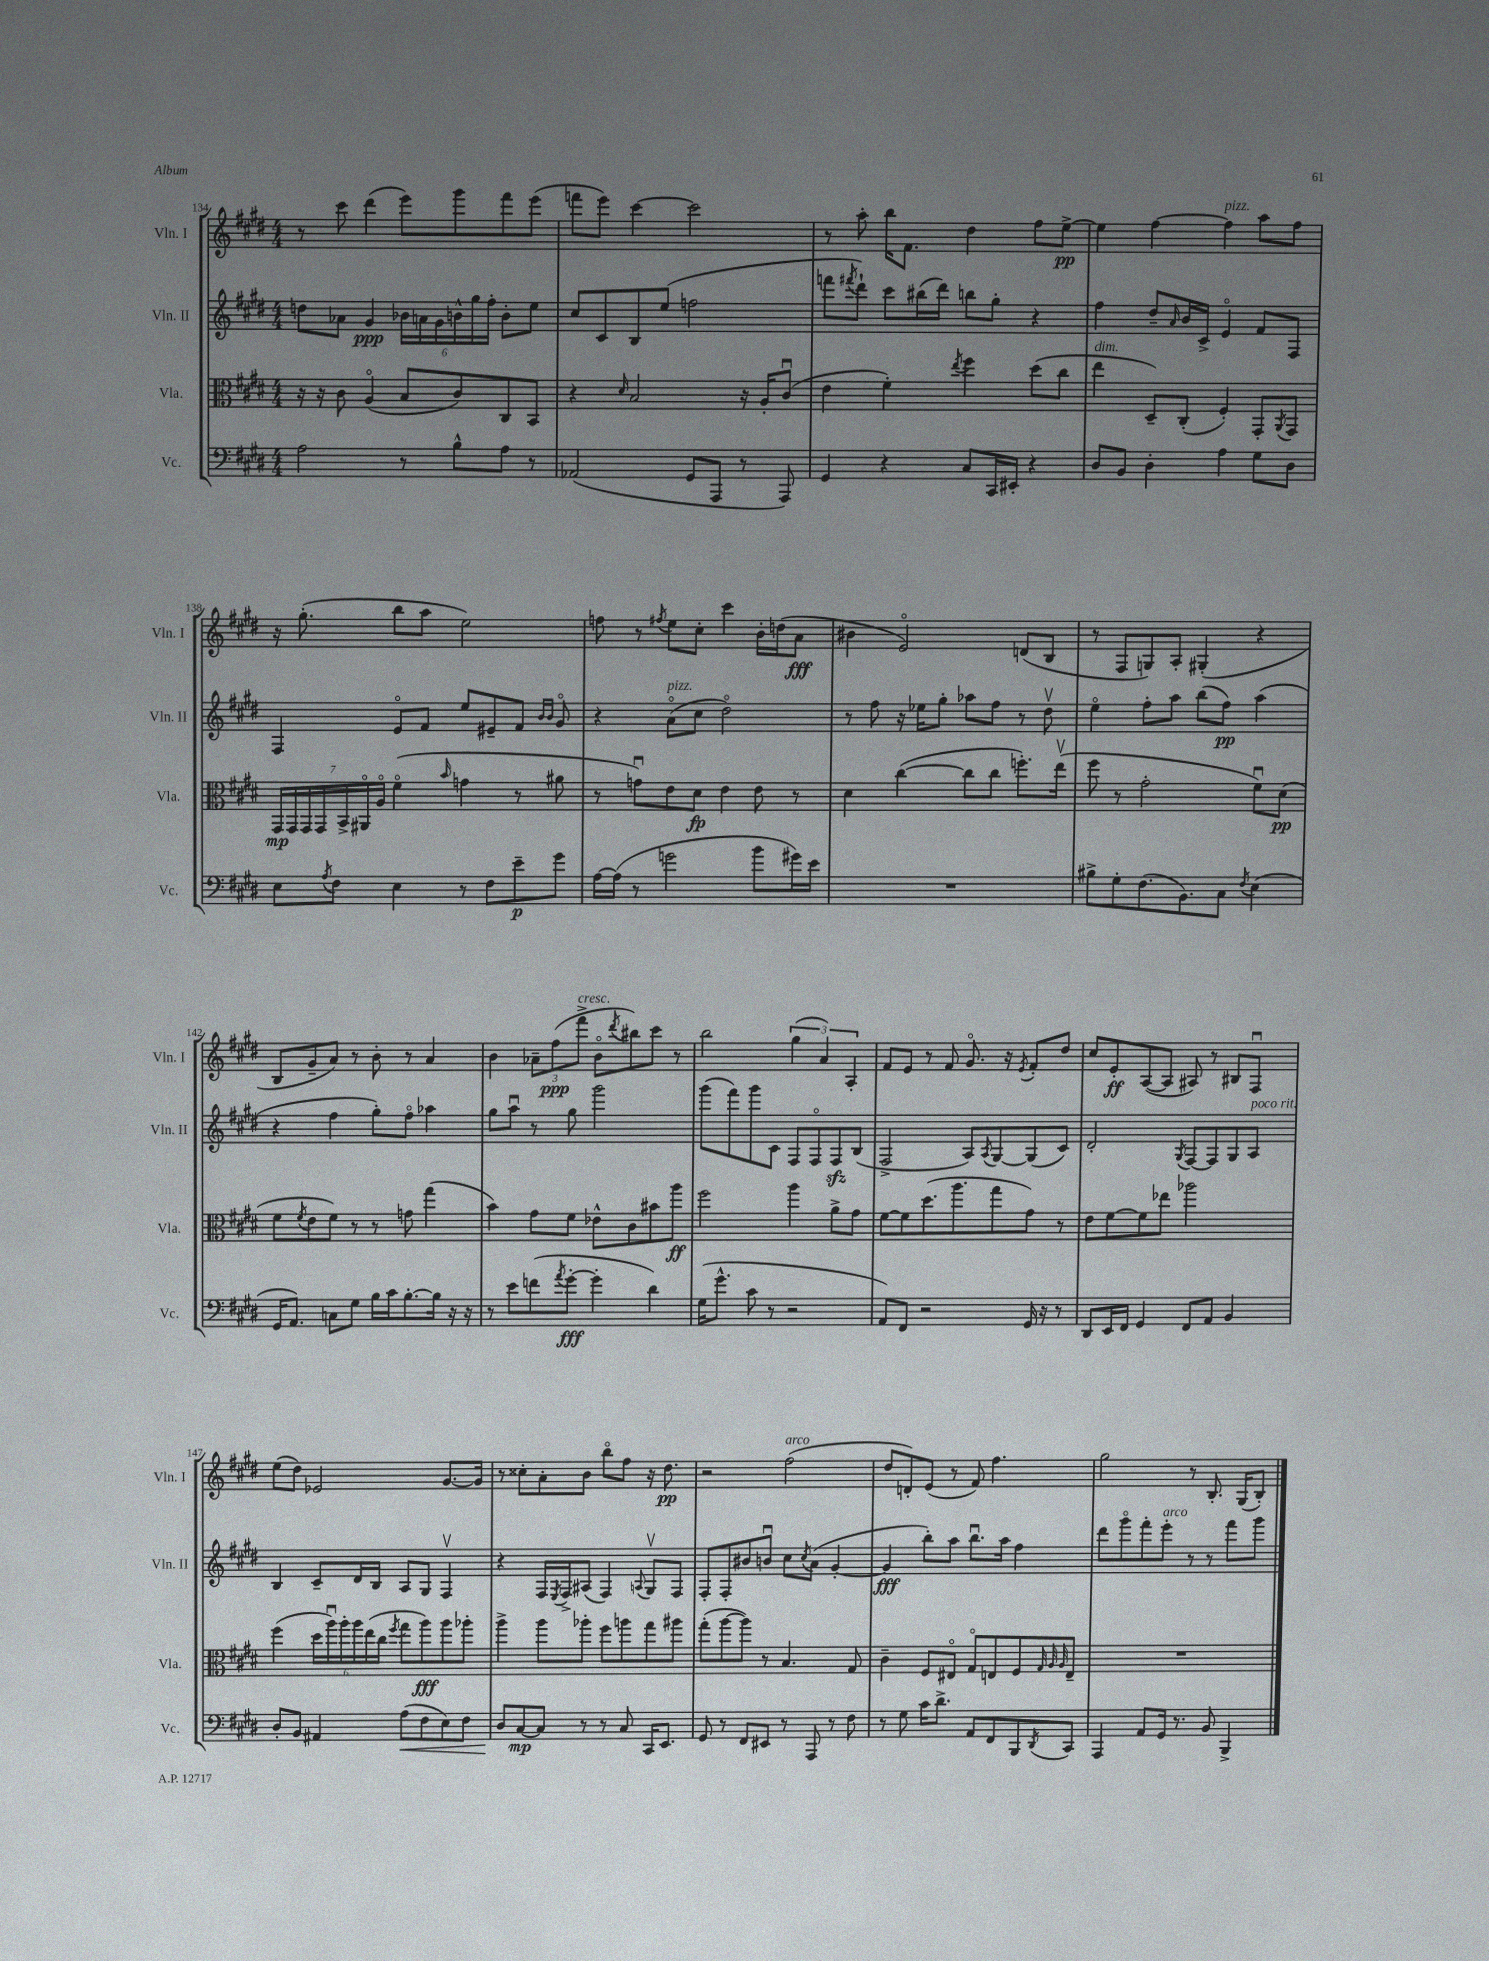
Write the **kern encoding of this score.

**kern	**kern	**kern	**kern
*staff4	*staff3	*staff2	*staff1
*clefF4	*clefC3	*clefG2	*clefG2
*k[f#c#g#d#]	*k[f#c#g#d#]	*k[f#c#g#d#]	*k[f#c#g#d#]
*M4/4	*M4/4	*M4/4	*M4/4
2A\	16r	8dd\L	8r
.	16r	.	.
.	8c#\	8a-\J	8ccc#\
.	(4Ao/	4g#/	(4ddd#\
8r	8B/L	24b-\LL	8eee\L)
.	.	24a\	.
.	.	24g#\	.
8B^^\L	8c#/)	24b^^\	8ggg#\
.	.	24gg#\	.
.	.	24ff#'\JJ	.
8A\J	8C#/	8b'\L	8fff#\
8r	8BB/J	8ee\J	(8eee\J
=	=	=	=
(2AA-/	4r	8cc#/L	8fff\L
.	.	8c#/	8eee\J)
.	16qqd#/	.	.
.	2B/	8B/	[4ccc#\
.	.	(8ee/J	.
8GG#/L	.	2ff\	2ccc#\]
8AAA/J	.	.	.
8r	16r	.	.
.	16A'/LK	.	.
8AAA/)	(8c#u/J	.	.
=	=	=	=
4GG#/	4e\	8fff\L	8r
.	.	8qfff#/	.
.	.	8ddd#`\J)	8aa'\
4r	4f#'\)	8ccc#\L	16bb\LK
.	.	.	8.f#\J
.	.	(16bb#\L	.
.	.	16ddd#\JJ)	.
.	8qee/	.	.
8C#/L	4ff#\	8bb\L	4dd#\
16CC#/L	.	8gg#'\J	.
16EE#'/JJ	.	.	.
4r	(8dd#\L	4r	8ff#\L
.	8cc#\J	.	[8ee^\J
=	=	=	=
8D#/L	4ee\	4ff#\	4ee\]
8BB/J	.	.	.
4D#'\	8D#~/L)	8dd#~/L	[4ff#\
.	.	16qqa/	.
.	(8C#'/J	16b/L	.
.	.	16c#^/JJ	.
4A\	4F#'/)	4eo/	4ff#\]
8G#\L	8GG#'/L	8f#/L	8aa\L
.	8qAA/	.	.
8D#\J	8GG#/J	8F#/J	8ff#\J
=	=	=	=
8E\L	28GG#/LL	4F#/	16r
.	28GG#/	.	.
.	.	.	(8.gg#'\
.	28GG#/	.	.
.	28GG#/	.	.
8qA/	.	.	.
8F#\J	.	.	.
.	28BB^/	.	.
.	28AA#o/	.	.
.	28Ao/JJ	.	.
4E\	(4f#o\	8eo/L	8bb\L
.	.	8f#/J	8aa\J
.	16qqb/	.	.
8r	4g\	8ee/L	2ee\)
8F#\L	.	8e#~/	.
8e~\	8r	8f#/J	.
.	.	16qqb/LL	.
.	.	16qqb/JJ	.
8g#\J	8a#\	8g#o/	.
=	=	=	=
[16A\LL	8r	4r	8ff\
(16A\]JJ	.	.	.
8r	8gu\L)	.	8r
.	.	.	8qff#/
2g\	8e\	(8ao\L	8ee\L
.	8d#\J	8cc#\J	8cc#'\J
.	4e\	2dd#o\)	4ccc#\
8b\L	8e\	.	16b'\LL
.	.	.	(16dd\J
16g#\L)	8r	.	8a\J
16e\JJ	.	.	.
=	=	=	=
1r	4d#\	8r	4b#\
.	.	8ff#\	.
.	([4cc#\	16r	2eo/)
.	.	16ee-\LK	.
.	.	8gg#'\J	.
.	8cc#\]L	8aa-\L	.
.	8cc#\J	8ff#\J	.
.	8.ff'\L)	8r	(8d/L
.	.	8dd#v\	8B/J
.	(16eev\Jk	.	.
=	=	=	=
8B#^\L	8ff#\	4eeo\	8r
8G#'\	8r	.	8F#/L
(8.F#\	2g#'\	8ff#'\L	8G/)
.	.	8aa\J	8A'/J
8.BB\)	.	.	.
.	.	(8bb\L	(4G#'/
8C#\J	.	8ff#\J)	.
8qF#/	.	.	.
(4E\	8f#u\L)	(4aa\	4r
.	(8d#\J	.	.
=	=	=	=
16GG#/LK	8f#\L	4r	8B/L
8.AA/J)	.	.	.
.	8qf#/	.	.
.	8e\	.	8g#~/
8C\L	8f#\J)	4ff#\	8a/J)
8G#\J	8r	.	8r
16B\LL	8r	8gg#'\L)	8b'\
16c#\J	.	.	.
[8.B'\	8g\	8ff#o\J	8r
.	(4gg#\	4aa-\	4a/
16B\]Jk	.	.	.
16r	.	.	.
16r	.	.	.
=	=	=	=
8r	4b\)	8gg#\L	4b\
8e\L	.	8aau\J	.
(8f\	8g#\L	8r	12a-~\L
.	.	.	(12ff#\
8qa/	.	.	.
[8g#'\J	8f#\J	8gg#\	.
.	.	.	12fff#^\J
4g#'\]	8e-^^\L	2ggg#\	8bo\L
.	.	.	8qddd#/
.	8c#\	.	8bb#\)
4d#\)	8b#\	.	8ccc#\J
.	8aa\J	.	8r
=	=	=	=
(16G#\LK	2ff#\	(8ggg#\L	2bb\
8.g#^^\J	.	.	.
.	.	8fff#\)	.
8c#\	.	8ggg#\	.
8r	.	8c#\J	.
2r	4aa\	8F#/L	(6gg#\
.	.	8F#o/	.
.	.	.	6a/)
.	8a^\L	8F#/	.
.	.	.	6A'/
.	8g#\J	(8B/J	.
=	=	=	=
8AA/L)	[8f#\L	2F#^/	8f#/L
8FF#/J	8f#\]	.	8e/J
2r	(8.dd#\	.	8r
.	.	.	8f#/
.	8.aa\	.	.
.	.	8A/L)	8.g#o/
.	.	8qA/	.
.	8gg#\	[8G#/	.
.	.	.	16r
.	.	.	8qe/
16GG#/	8g#\J)	(8G#/]	8f#'/L
16r	.	.	.
8r	8r	8c#/J)	8dd#/J
=	=	=	=
8DD#/L	8e\L	2d#'/	8cc#/L
16EE/L	[8f#\	.	8e'/
16FF#/JJ	.	.	.
4GG#/	8f#\]	.	([8A/
.	8ee-\J	.	8A/]J
.	.	8qG#/	.
8FF#/L	2aa-\	[8F#/L	8A#/)
8AA/J	.	8F#/]	8r
4BB/	.	8G#/	8B#/L
.	.	8A/J	8F#u/J
=	=	=	=
8D#'/L	(4ff#\	4B/	(8ee\L
8BB/J	.	.	8dd#\J)
4AA#/	24dd#\LL	8c#~/L	2e-/
.	24aau\)	.	.
.	24aa'\	.	.
.	24aa\	16d#/L	.
.	(24ee\	.	.
.	.	16B/JJ	.
.	24cc#\JJ	.	.
.	8qff#/	.	.
(8A\L	8gg#\L	8A/L	.
8F#\	8aa\)	8G#/J	.
8E\)	8aa\	4F#v/	[8.g#/L
8F#\J	8aa-'\J	.	.
.	.	.	16g#/]Jk
=	=	=	=
8D#/L	4aa^\	4r	8r
[8C#/	.	.	8cc##'\L
8C#/]J	8aa\L	16F#/LL	8a'\
.	.	8qE/	.
.	.	16F#^/J	.
8r	8aa-'\J	(8A#/J	8b\J
8r	8ff#\L	4F#/)	8bbo\L
8C#/	8aa\	.	8ff#\J
.	.	8qqA/	.
16CC#/LK	8gg#\	8G#v/L	16r
8.EE/J	.	.	8.dd#\
.	8aa#\J	8F#/J	.
=	=	=	=
8GG#/	(8gg#'\L	8F#'/L	2r
8r	[8aa\	8F#'/	.
8FF#/L	8aa\]J)	8b#/	.
8EE#/J	8r	8bu/J	.
8r	4.B/	8cc#\L	(2ff#\
.	.	8qcc#/	.
8AAA/	.	(8a\J	.
8r	.	[4g#'/	.
8F#\	8G#/	.	.
=	=	=	=
8r	4c#~\	4g#/]	8dd#/L
8G#\	.	.	8d'/)
16c#\LK	8F#/L	8bb'\L)	(8e/J
8.d#^\J	.	.	.
.	8E#o/J	8aa\J	8r
8AA/L	8G#o/L	8.bbu\L	8f#/)
8FF#/	8E/	.	4.ff#\
.	.	16aa\Jk	.
8BBB/	8F#/	4ff#\	.
.	32qqG#/	.	.
.	32qqA/	.	.
8qDD#/	32qqA/	.	.
8CC#/J	8E~/J	.	.
=	=	=	=
4AAA/	1r	8ddd#\L	2gg#\
.	.	8ggg#o\	.
8AA/L	.	8fff#'\	.
16GG#/Jk	.	8eee'\J	.
8.r	.	.	.
.	.	8r	8r
8BB/	.	8r	8.B'/
4BBB^/	.	8fff#\L	.
.	.	.	(16G#/LK
.	.	8ggg#\J	8B'/J)
==	==	==	==
*-	*-	*-	*-
